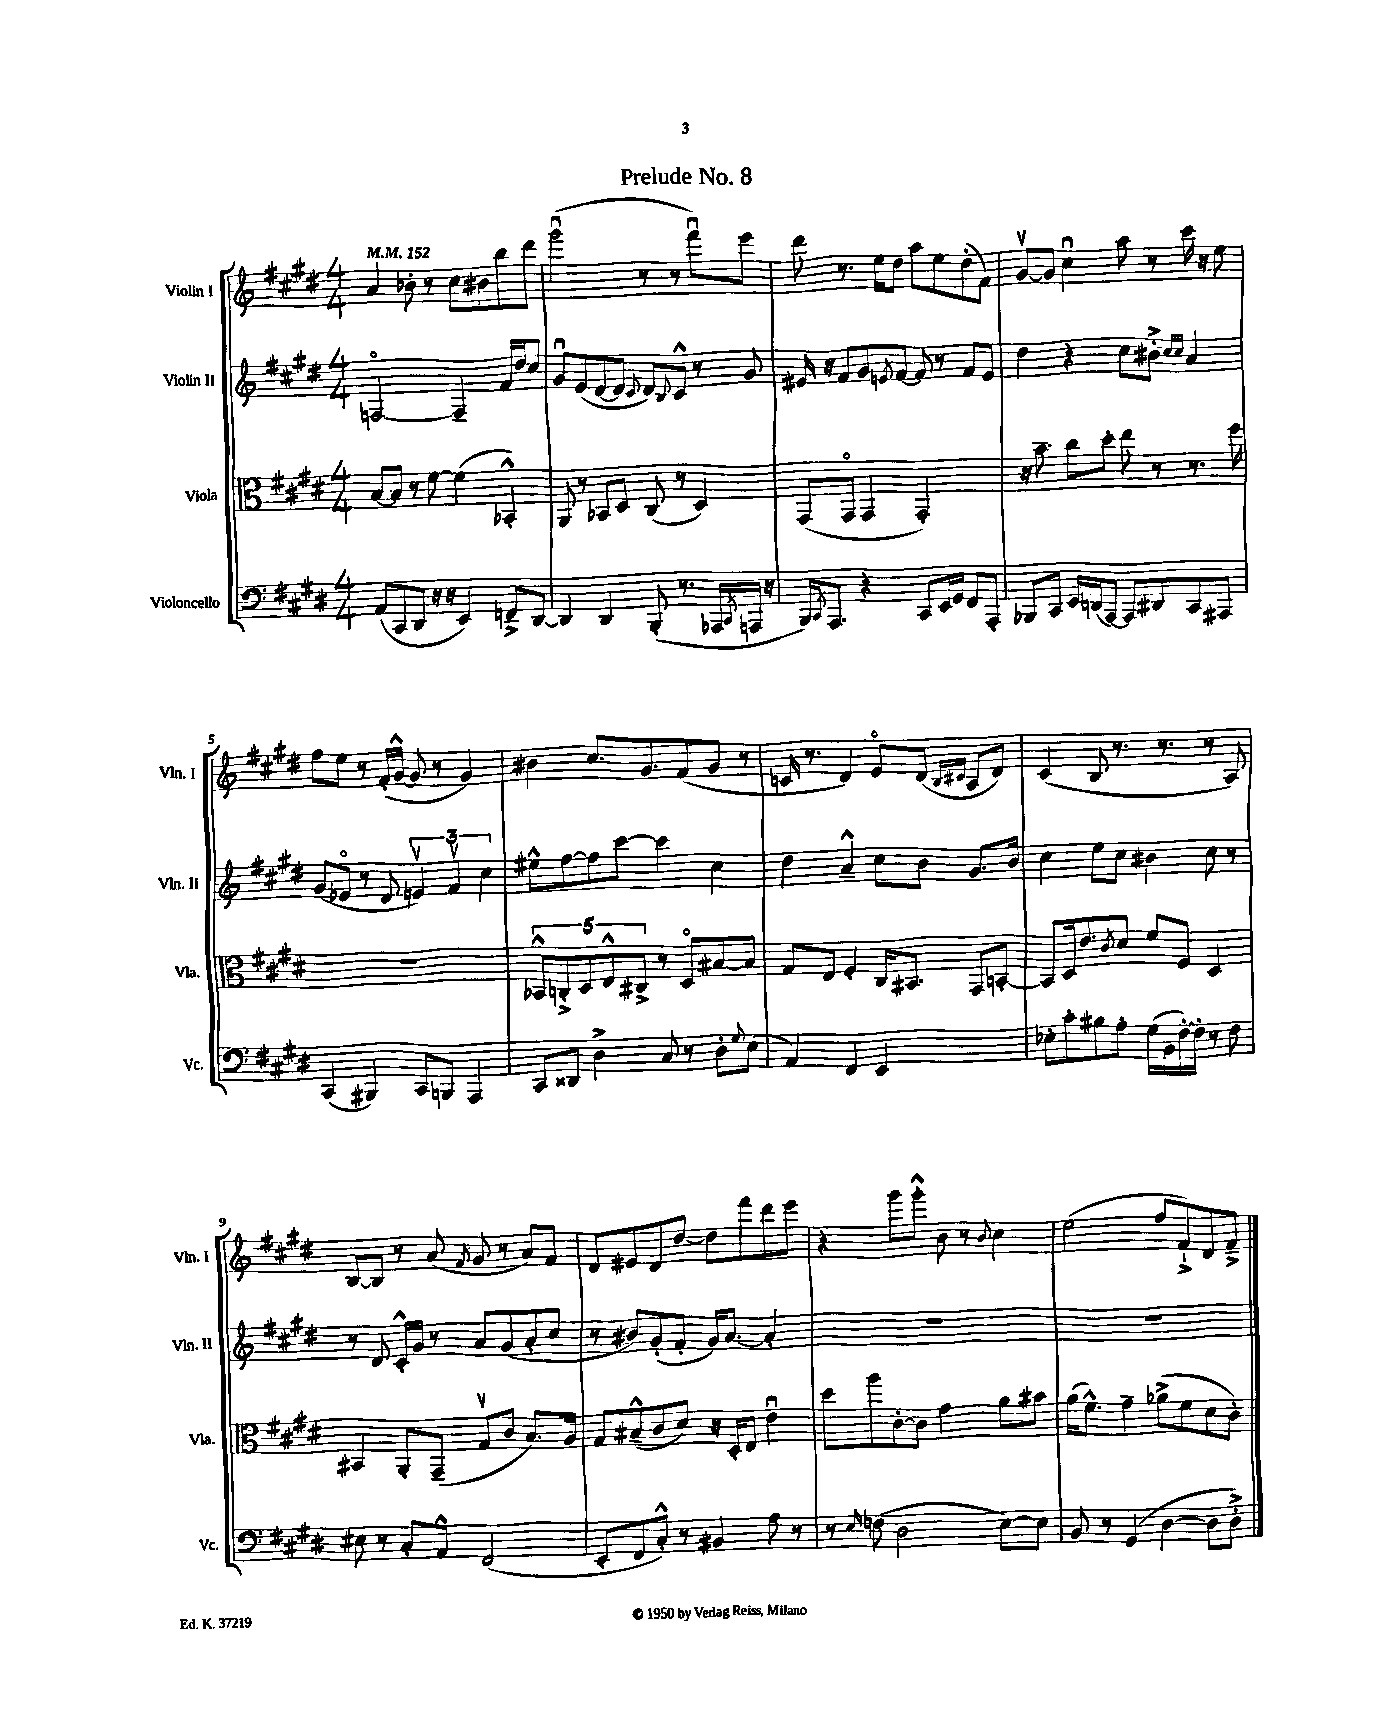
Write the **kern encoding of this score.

**kern	**kern	**kern	**kern
*staff4	*staff3	*staff2	*staff1
*clefF4	*clefC3	*clefG2	*clefG2
*k[f#c#g#d#]	*k[f#c#g#d#]	*k[f#c#g#d#]	*k[f#c#g#d#]
*M4/4	*M4/4	*M4/4	*M4/4
*MM152	*MM152	*MM152	*MM152
(8AA/L	[8B/L	[2Fo/	4a/
8CC#/	8B/]J	.	.
8DD#/J	8r	.	8b-'\
16r	[8f#\	.	8r
16r	.	.	.
4EE/)	(4f#\]	4F~/]	8cc#\L
.	.	.	8b#\
8FF~^/L	4BB-'^^/)	16f#/LL	8bb\
.	.	16dd#/J	.
[8DD#/J	.	8cc#/J	8ddd#\J
=	=	=	=
4DD#/]	8AA/	8g#u/L	(2ggg#u\
.	8r	(8e/	.
4DD#/	8BB-/L	[8d#/	.
.	8D#/J	8d#/]J	.
.	.	8qqc#/	.
(8BBB'/	(8C#/	8d#/L)	8r
.	.	8qqB/	.
8.r	8r	8c#^^/J	8r
.	4D#/)	8r	8fff#u\L)
16AAA-/LL	.	.	.
8qCC#/	.	.	.
16AAA/JJ	.	8g#/	8eee\J
16r	.	.	.
=	=	=	=
16BBB/LK)	(8GG#/L	16e#/	8ddd#\
8qCC#/	.	.	.
8.AAA/J	.	16r	.
.	8GG#o/J	8f#/L	8.r
4r	4GG#/	8g#/	.
.	.	.	16ee\LK
.	.	8qe/	.
.	.	[8f#/J	8dd#\J
8CC#/L	2GG#'/)	8f#/]	8aa\L
16EE/L	.	8r	8ee\
16GG#/JJ	.	.	.
8FF#/L	.	8f#/L	(8dd#'\
8AAA'/J	.	8e/J	8f#\J)
=	=	=	=
8BBB-/L	16r	4dd#\	[8g#v/L
.	8.b~\	.	.
8CC#/J	.	.	8g#/]J
16EE/LL	8cc#\L	4r	4cc#u\
(16DD/J	.	.	.
[8AAA/J)	8dd#'\J	.	.
8AAA/]L	8ee\	8cc#\L	8aa\
8DD#/	8r	8b#'^\J	8r
.	.	16qqcc#/LL	.
.	.	16qqcc#/JJ	.
8CC#/	8.r	4a/	16ccc#\
.	.	.	16r
8AAA#/J	.	.	8ee\
.	16ff#\	.	.
=	=	=	=
(4CC#/	1r	(8g#/L	8ff#\L
.	.	8e-o/J	8ee\J
4BBB#/)	.	8r	8r
.	.	8d#/	(16f#'/LL
.	.	.	[16g#^^/JJ
8CC#/L	.	6ev/)	8g#/]
8BBB/J	.	.	8r
.	.	6f#v/	.
4AAA/	.	.	4g#/)
.	.	6cc#\	.
=	=	=	=
8CC#/L	10BB-^^/L	8ee#^^\L	4b#\
.	10C'^/	.	.
8DD##/J	.	[8ff#\	.
.	10D#/	.	.
4D#^\	.	8ff#\]	8.cc#/L
.	10E^^/	.	.
.	.	[8ccc#\J	.
.	10C#^/J	.	.
.	.	.	8.g#/
8C#/	8r	4ccc#\]	.
8r	8D#o/L	.	(8f#/
8D#'\L	[8B#/	4cc#\	8g#/J
8qqG#/	.	.	.
(8E\J	8B#/]J	.	8r
=	=	=	=
4AA/)	8G#/L	4dd#\	16c/
.	.	.	8.r
.	8E/J	.	.
4FF#/	4F#'/	4a~^^/	4d#/)
2EE/	16C#/LK	8cc#\L	8eo/L
.	8.BB#/J	.	.
.	.	8b\J	(8d#/J
.	.	.	16qqB/LL
.	.	.	16qqc#/JJ
.	8GG#/L	8.g#/L	8A/L
.	[8BB'/J	.	8d#/J)
.	.	16b/Jk	.
=	=	=	=
8E-'\L	8BB/]L	4cc#\	(4c#/
8c#'\	16D#/k	.	.
.	8.e/	.	.
8B#\	.	8ee\L	8B/
.	8qc#/	.	.
8A'\J	8d#/J	8cc#\J	8.r
(16G#\LL	8f#/L	4b#\	.
16BB\	.	.	8.r
[16F#'\)	8F#/J	.	.
16F#'\]JJ	.	.	.
8r	4D#/	8cc#\	8r
8F#\	.	8r	8A/)
=	=	=	=
8E#\	4BB#/	8r	[8B/L
8r	.	8d#/	8B/]J
8C#'/L	8AA'/L	16c#'^^/LL	8r
.	.	16g#/JJ	.
8AA^^/J	(8GG#~/J	8r	(8a/
.	.	.	8qf#/
(2FF#/	8G#v/L	8a/L	8g#/
.	8c#/J	(8g#/	8r
.	8.B/L)	8a'/	8a/L)
.	.	8cc#/J	8f#/J
.	16A/Jk	.	.
=	=	=	=
8EE'/L	8G#/L	8r	8d#/L
8FF#/	(8B#~^^/	8b#/L)	8e#/
8C#'^^/J)	8c#/	(8g#'/	8d#/
8r	8d#/J)	8f#'/J	[8dd#/J
4BB#/	16r	16g#/LK)	8dd#\]L
.	16D#'/LK	[8.a/J	.
.	8E/J	.	8fff#\
8A\	4eu\	4a'/]	8ddd#\
8r	.	.	8eee\J
=	=	=	=
8r	8dd#\L	1r	4r
16qqE/	.	.	.
(8F\	8aa\	.	.
2D#\	[8c#'\	.	8ggg#\L
.	8c#\]J	.	8ggg#'^^\J
.	4g#\	.	8b\
.	.	.	8r
.	.	.	8qqb/
[8E\L)	8a\L	.	4cc#\
8E\]J	8b#\J	.	.
=	=	=	=
8BB/	(16a\LK	1r	(2ee\
.	8.f#^^\J)	.	.
8r	.	.	.
(4GG#/	4g#~\	.	.
[4D#\	(8a-^\L	.	8ff#/L
.	8f#\	.	8f#`^/)
8D#\]L	8d#\	.	8d#/
8D#'^\J)	8c#'\J)	.	8f#~^/J
==	==	==	==
*-	*-	*-	*-
